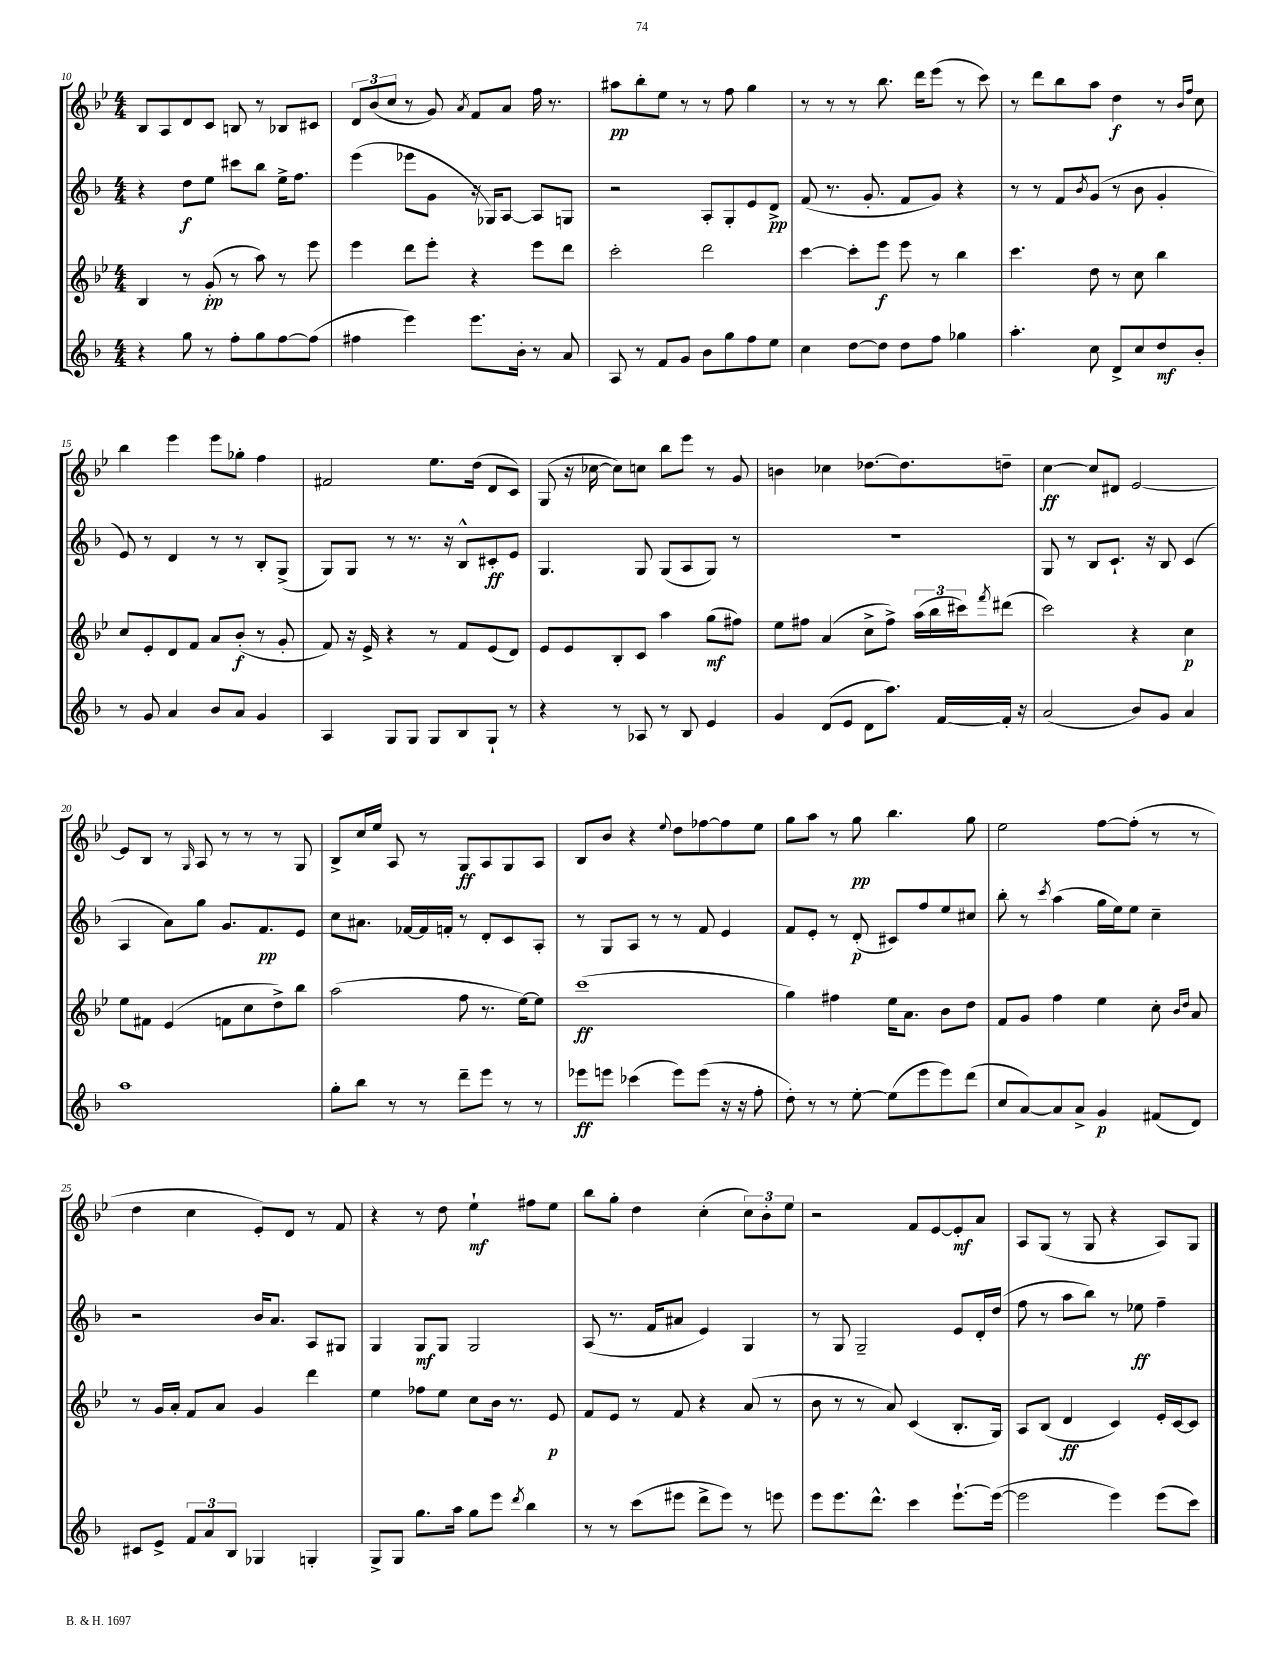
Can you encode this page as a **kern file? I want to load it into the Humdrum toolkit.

**kern	**kern	**kern	**kern
*staff4	*staff3	*staff2	*staff1
*clefG2	*clefG2	*clefG2	*clefG2
*k[b-]	*k[b-e-]	*k[b-]	*k[b-e-]
*M4/4	*M4/4	*M4/4	*M4/4
4r	4B-/	4r	8B-/L
.	.	.	8A/
8gg\	8r	8dd\L	8d/
8r	(8g'/	8ee\J	8c/J
8ff'\L	8r	8ccc#\L	8B/
8gg\	8aa\)	8bb-\J	8r
[8ff\	8r	16ee^\LK	8B-/L
.	.	8.ff\J	.
(8ff\]J	8eee-\	.	8c#/J
=	=	=	=
4ff#\	4eee-\	(4eee\	12d/L
.	.	.	(12b-/
.	.	.	12cc/J
4eee\)	8ddd\L	8eee-\L	8r
.	8eee-'\J	8g\J	8g/)
.	.	.	8qa/
8.eee\L	4r	16r	8f/L
.	.	16G-/LK)	.
.	.	[8A/J	8a/J
16b-'\Jk	.	.	.
8r	8eee-\L	8A/]L	16ff\
.	.	.	8.r
8a/	8ddd\J	8G/J	.
=	=	=	=
8A/	2ccc'\	2r	8aa#\L
8r	.	.	8bb-'\
8f/L	.	.	8ee-\J
8g/J	.	.	8r
8b-\L	2ddd\	8A'/L	8r
8gg\	.	8G'/	8ff\
8ff\	.	8e/	4gg\
8ee\J	.	8d^/J	.
=	=	=	=
4cc\	[4ccc\	(8f/	8r
.	.	8.r	8r
[8dd\L	8ccc'\]L	.	8r
.	.	8.g'/	.
8dd\]J	8eee-\J	.	8.bb-\
8dd\L	8eee-\	8f/L	.
.	.	.	16ddd\LK
8ff\J	8r	8g/J)	(8eee-\J
4gg-\	4bb-\	4r	8r
.	.	.	8ccc\)
=	=	=	=
4.aa'\	4.ccc\	8r	8r
.	.	8r	8ddd\L
.	.	8f/L	8bb-\
.	.	8qb-/	.
8cc\	8dd\	(8g/J	8aa\J
8d^/L	8r	8r	4dd\
8cc/	8cc\	8b-\	.
8dd/	4bb-\	4g'/	8r
.	.	.	16qqb-/LL
.	.	.	16qqff/JJ
8b-'/J	.	.	8cc\
=	=	=	=
8r	8cc/L	8e/)	4bb-\
8g/	8e-'/	8r	.
4a/	8d/	4d/	4eee-\
.	8f/J	.	.
8b-/L	8a/L	8r	8eee-\L
8a/J	(8b-'/J	8r	8gg-'\J
4g/	8r	8B-'/L	4ff\
.	8g'/	(8G^/J	.
=	=	=	=
4A/	8f/)	8G/L)	2f#/
.	16r	8G/J	.
.	16e-^/	.	.
8G/L	4r	8r	.
8G/J	.	8.r	.
8G/L	8r	.	8.ee-\L
.	.	16r	.
8B-/	8f/L	8B-^^/L	.
.	.	.	(16dd\Jk
8G`/J	(8e-/	8c#'/	8d/L
8r	8d/J)	8e/J	8c/J)
=	=	=	=
4r	8e-/L	4.G/	(8G/
.	8e-/	.	16r
.	.	.	[16cc-\
8r	8B-'/	.	8cc-\]L)
8A-/	8c/J	8G/	8cc\J
8r	4aa\	(8G/L	8bb-\L
8B-/	.	8A/	8eee-\J
4e/	(8gg\L	8G/J)	8r
.	8ff#\J)	8r	8g/
=	=	=	=
4g/	8ee-\L	1r	4b\
.	8ff#\J	.	.
(8d/L	(4a/	.	4cc-\
8e/J	.	.	.
8d\L	8cc^\L	.	[8.dd-\L
8.aa\J)	8ff#^\J)	.	.
.	.	.	8.dd-\]
.	(24aa\LL	.	.
.	24bb-\	.	.
[16f/LL	.	.	.
.	24ccc#\J)	.	.
.	8qfff/	.	.
16f'/]JJ	(8ddd#\J	.	8dd~\J
16r	.	.	.
=	=	=	=
(2a/	2ccc\)	8G/	[4cc\
.	.	8r	.
.	.	8B-/L	8cc/]L
.	.	8.c`/J	8d#/J
8b-/L)	4r	.	[2e-/
.	.	16r	.
8g/J	.	8B-/	.
4a/	4cc\	(4c/	.
=	=	=	=
1aa	8ee-\L	4A/	8e-/]L
.	8f#\J	.	8B-/J
.	(4e-/	8a\L)	8r
.	.	.	16qqG/
.	.	8gg\J	8A/
.	8f\L	8.g/L	8r
.	8cc\	.	8r
.	.	8.f/	.
.	8dd^\)	.	8r
.	8bb-\J	8e/J	8G/
=	=	=	=
8gg'\L	(2aa\	8cc\L	8B-^/L
8bb-\J	.	8.a#\J	16cc/L
.	.	.	16ee-/JJ
8r	.	.	8A/
.	.	[16f-/LL	.
8r	.	16f-/]	8r
.	.	16f'/JJ	.
8ddd~\L	8ff\	8r	8G/L
8eee\J	8.r	8d'/L	8A/
8r	.	8c/	8G/
.	[16ee-\LK)	.	.
8r	8ee-\]J	8A'/J	8A/J
=	=	=	=
8eee-\L	(1ccc	8r	8B-/L
8eee\J	.	8G/L	8b-/J
(4ccc-\	.	8A/J	4r
.	.	8r	.
.	.	.	8qqee-/
8eee\L)	.	8r	8dd\L
(8eee\J	.	8f/	[8ff-\
16r	.	4e/	8ff-\]
16r	.	.	.
8ff'\	.	.	8ee-\J
=	=	=	=
8dd'\)	4gg\)	8f/L	8gg\L
8r	.	8e'/J	8aa\J
8r	4ff#\	8r	8r
[8ee'\	.	(8d'/	8gg\
(8ee\]L	16ee-\LK	8c#/L)	4.bb-\
.	8.a\J	.	.
8eee\	.	8ff/	.
8eee\)	8b-\L	8ee/	.
(8ddd\J	8dd\J	8cc#/J	8gg\
=	=	=	=
8cc/L	8f/L	8bb-'\	2ee-\
[8a/)	8g/J	8r	.
.	.	8qccc/	.
8a/]	4ff\	(4aa\	.
8a^/J	.	.	.
4g/	4ee-\	16gg\LL	[8ff\L
.	.	16ee\J)	.
.	.	8ee\J	(8ff'\]J
(8f#/L	8cc'\	4cc~\	8r
.	16qqb-/LL	.	.
.	16qqdd/JJ	.	.
8d/J)	8a/	.	8r
=	=	=	=
8c#/L	8r	2r	4dd\
8e^/J	16g/LL	.	.
.	16a'/JJ	.	.
12f/L	8f/L	.	4cc\
12a/	.	.	.
.	8a/J	.	.
12B-/J	.	.	.
4G-/	4g/	16b-/LK	8e-'/L)
.	.	8.a/J	.
.	.	.	8d/J
4G'/	4ddd\	8A/L	8r
.	.	8G#/J	8f/
=	=	=	=
8G^/L	4ee-\	4G/	4r
8G/J	.	.	.
8.gg\L	8ff-\L	8G/L	8r
.	8ee-\J	8G/J	8dd\
16aa\Jk	.	.	.
8gg\L	8cc\L	2G/	4ee-`\
8eee\J	16b-\Jk	.	.
.	8.r	.	.
8qddd/	.	.	.
4bb-\	.	.	8ff#\L
.	8e-/	.	8ee-\J
=	=	=	=
8r	8f/L	(8A/	8bb-\L
8r	8e-/J	8.r	8gg'\J
(8ccc\L	8r	.	4dd\
.	.	16f/LK	.
8eee#\J	8f/	8a#/J	.
8ddd^\L	4r	4e/)	(4cc'\
8eee#\J)	.	.	.
8r	(8a/	4G/	12cc\L)
.	.	.	12b-'\
8eee\	8r	.	.
.	.	.	12ee-\J
=	=	=	=
8eee\L	8b-\	8r	2r
8.eee\	8r	8G/	.
.	8r	2G~/	.
8.ddd^^\J	.	.	.
.	8a/)	.	.
4ccc\	(4c/	.	8f/L
.	.	.	[8e-/
[8.eee`\L	8.B-'/L	8e/L	8e-'/]
.	.	16d'/L	8a/J
(16eee\_Jk	16G/Jk)	(16dd/JJ	.
=	=	=	=
2eee\]	8A/L	8ff\	8A/L
.	(8B-/J	8r	(8G/J
.	4d/	8aa\L	8r
.	.	8bb-\J)	8G/
4eee\)	4c/)	8r	4r
.	.	8ee-\	.
(8eee\L	16e-'/LL	4ff~\	8A/L)
.	[16c/J	.	.
8ccc\J)	8c/]J	.	8G/J
==	==	==	==
*-	*-	*-	*-
